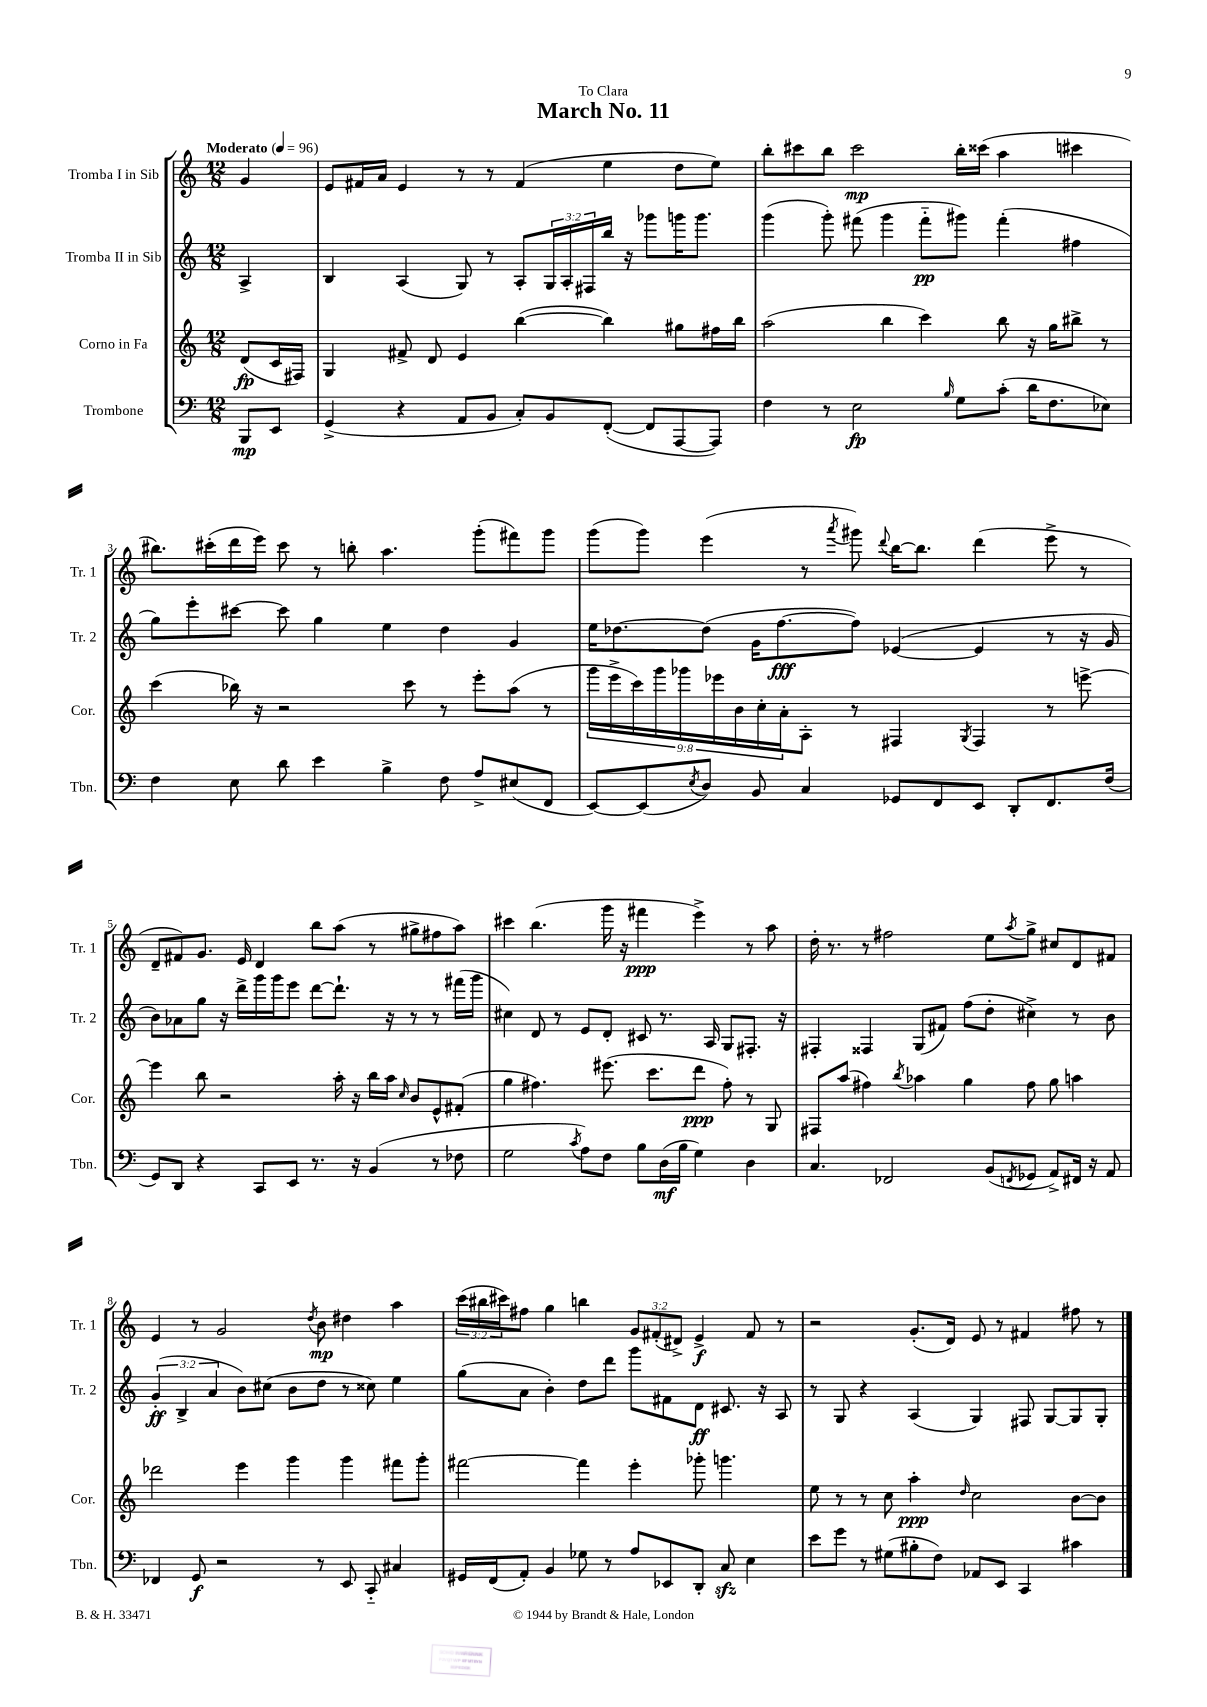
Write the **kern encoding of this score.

**kern	**dynam	**kern	**dynam	**kern	**dynam	**kern	**dynam
*part4	*part4	*part3	*part3	*part2	*part2	*part1	*part1
*staff4	*staff4	*staff3	*staff3	*staff2	*staff2	*staff1	*staff1
*I"Trombone	*	*I"Corno in Fa	*	*I"Tromba II in Sib	*	*I"Tromba I in Sib	*
*I'Tbn.	*	*I'Cor.	*	*I'Tr. 2	*	*I'Tr. 1	*
*clefF4	*	*clefG2	*	*clefG2	*	*clefG2	*
*k[]	*	*k[]	*	*k[]	*	*k[]	*
*M12/8	*	*M12/8	*	*M12/8	*	*M12/8	*
*MM96	*	*MM96	*	*MM96	*	*MM96	*
=	=	=	=	=	=	=	=
!	!	!	!	!	!	!LO:TX:a:B:t=Moderato	!
8BBB/L	mp	(8d/L	fp	4A^/	.	4g/	.
8EE/J	.	16c/L	.	.	.	.	.
.	.	16F#X/JJ)	.	.	.	.	.
=1	=1	=1	=1	=1	=1	=1	=1
(4GG^/	.	4G/	.	4B/	.	8e/L	.
.	.	.	.	.	.	16f#X/L	.
.	.	.	.	.	.	16a/JJ	.
4r	.	8f#X^/	.	(4A/	.	4e/	.
.	.	8d/	.	.	.	.	.
8AA/L	.	4e/	.	8G/)	.	8r	.
8BB/J	.	.	.	8r	.	8r	.
8C'/L)	.	([4bb\	.	8A'/L	.	(4f#/	.
8BB/	.	.	.	24G/L	.	.	.
.	.	.	.	24A'/	.	.	.
.	.	.	.	24F#X/	.	.	.
([8FF'/J	.	4bb\])	.	16bb/JJ	.	4ee\	.
.	.	.	.	16r	.	.	.
8FF/L]	.	.	.	8ggg-X\L	.	.	.
[8AAA/	.	8gg#X\L	.	16gggn\K	.	8dd\L	.
.	.	.	.	8.ggg\J	.	.	.
8AAA/J])	.	16ff#X\L	.	.	.	8ee\J)	.
.	.	16bb\JJ	.	.	.	.	.
=2	=2	=2	=2	=2	=2	=2	=2
4F\	.	(2aa\	.	(4ggg\	.	8bb'\L	.
.	.	.	.	.	.	8ccc#X\	.
8r	.	.	.	8ggg'\)	.	8bb\J	.
2E\	fp	.	.	(8fff#X\	.	2ccc#\	mp
.	.	4bb\	.	4ggg\	.	.	.
.	.	4ccc\)	.	8fff#\L	pp	.	.
16qqB/	.	.	.	.	.	.	.
8G\L	.	.	.	8ggg#X\J)	.	16bb'\LL	.
.	.	.	.	.	.	(16ccc##X\JJ	.
(8c'\J	.	8bb\	.	(4fff#'\	.	4aa\	.
16d\KL	.	16r	.	.	.	.	.
8.F\	.	16gg\KL	.	.	.	.	.
.	.	8bb#X^\J	.	4ff#X\	.	4ccc#X\	.
8E-X\J)	.	8r	.	.	.	.	.
!!LO:LB:g=z
=3	=3	=3	=3	=3	=3	=3	=3
4F\	.	(4ccc\	.	8gg\L)	.	8.bb#X\L)	.
.	.	.	.	8eee'\	.	.	.
.	.	.	.	.	.	(16ccc#X'\L	.
8E\	.	16bb-X\)	.	[8ccc#X\J	.	16ddd\	.
.	.	16r	.	.	.	16eee\JJ)	.
8d\	.	2r	.	8ccc#\]	.	8ccc#\	.
4e\	.	.	.	4gg\	.	8r	.
.	.	.	.	.	.	8bbn'\	.
4B^\	.	.	.	4ee\	.	4.aa\	.
.	.	8ccc\	.	.	.	.	.
8F\	.	8r	.	4dd\	.	.	.
8A^/L	.	8eee'\L	.	.	.	(8ggg'\L	.
(8E#X/	.	(8aa\J	.	4g/	.	8fff#X\)	.
8FF/J	.	8r	.	.	.	8ggg\J	.
=4	=4	=4	=4	=4	=4	=4	=4
[8EE/L)	.	18ggg\LL	.	16ee\KL	.	(8ggg\L	.
.	.	18eee^\	.	.	.	.	.
.	.	.	.	[8.dd-X\	.	.	.
.	.	18ccc\)	.	.	.	.	.
(8EE/]	.	.	.	.	.	8ggg\J)	.
.	.	18ggg\	.	.	.	.	.
.	.	18ggg-X\	.	.	.	.	.
8qE/	.	.	.	.	.	.	.
8D/J)	.	.	.	(8dd-\J]	.	(4eee\	.
.	.	18eee-X\	.	.	.	.	.
.	.	18b\	.	.	.	.	.
8BB/	.	.	.	16g\KL	.	.	.
.	.	18cc'\	.	.	.	.	.
.	.	.	.	[8.ff\	fff	.	.
.	.	18a'\J	.	.	.	.	.
4C/	.	8A'\J	.	.	.	8r	.
.	.	.	.	.	.	8qaaa/	.
.	.	8r	.	8ff\J])	.	8ggg#X\)	.
.	.	.	.	.	.	8qqddd/	.
8GG-X/L	.	4F#X/	.	([4e-X/	.	[16bb\KL	.
.	.	.	.	.	.	8.bb\J]	.
8FF/	.	.	.	.	.	.	.
.	.	8qG/	.	.	.	.	.
8EE/J	.	4F#/	.	4e-/]	.	(4ddd\	.
8DD'/L	.	.	.	.	.	.	.
8.FF/	.	8r	.	8r	.	8eee^\	.
.	.	[8eeen^\	.	16r	.	8r	.
(16F/Jk	.	.	.	16g/	.	.	.
!!LO:LB:g=z
=5	=5	=5	=5	=5	=5	=5	=5
8GG/L)	.	4eee\]	.	8b\L)	.	8d~/L	.
8DD/J	.	.	.	8a-X\	.	8f#X/)	.
4r	.	8bb\	.	8gg\J	.	8.g/J	.
.	.	2r	.	16r	.	.	.
.	.	.	.	16ddd^\LL	.	16e/	.
8CC/L	.	.	.	16ggg\	.	4d/	.
.	.	.	.	16ggg\J	.	.	.
8EE/J	.	.	.	8eee\J	.	.	.
8.r	.	.	.	[8ddd\L	.	8bb\L	.
.	.	16aa'\	.	8.ddd`\J]	.	(8aa\J	.
16r	.	16r	.	.	.	.	.
(4BB/	.	16bb\LL	.	.	.	8r	.
.	.	16aa\JJ	.	16r	.	.	.
.	.	16qqcc/	.	.	.	.	.
.	.	8b/L	.	8r	.	8gg#X^\L	.
8r	.	8e^^/	.	8r	.	8ff#X\	.
8F-X\	.	(8f#X'/J	.	(16fff#X\LL	.	8aa\J)	.
.	.	.	.	16ggg\JJ	.	.	.
=6	=6	=6	=6	=6	=6	=6	=6
2G\	.	4gg\	.	4cc#X\)	.	4ccc#X\	.
.	.	4.ff#X\)	.	8d/	.	(4.bb\	.
.	.	.	.	8r	.	.	.
8qc/	.	.	.	.	.	.	.
8A\L)	.	.	.	8e/L	.	.	.
8F\J	.	(8.eee#X\	.	8d'/J	.	16ggg\	.
.	.	.	.	.	.	16r	.
8B\L	.	.	.	8c#X/	.	4fff#X\	ppp
.	.	8.ccc\L	.	.	.	.	.
(16D\L	mf	.	.	8.r	.	.	.
16B\JJ	.	.	.	.	.	.	.
4G\)	.	8ddd\J	ppp	.	.	4eee^\)	.
.	.	.	.	16A/	.	.	.
.	.	8ff#'\)	.	8G/L	.	.	.
4D\	.	8r	.	8.F#X'/J	.	8r	.
.	.	8G/	.	.	.	8aa\	.
.	.	.	.	16r	.	.	.
=7	=7	=7	=7	=7	=7	=7	=7
4.C/	.	8F#X/L	.	4F#X'/	.	16dd'\	.
.	.	.	.	.	.	8.r	.
.	.	(8aa/J	.	.	.	.	.
.	.	4ff#X\)	.	4F##X/	.	8r	.
2FF-X/	.	.	.	.	.	2ff#X\	.
.	.	8qbb/	.	.	.	.	.
.	.	4aa-X\	.	(8G/L	.	.	.
.	.	.	.	8f#X/J)	.	.	.
.	.	4gg\	.	(8ff\L	.	.	.
(8BB/L	.	.	.	8dd'\J	.	8ee\L	.
8qFFn/	.	.	.	.	.	8qaa/	.
8GG-X/J	.	8ff#\	.	4cc#X^\)	.	8gg^\J	.
8AA^/L)	.	8gg\	.	.	.	8cc#X/L	.
16FF#X/Jk	.	4aan\	.	8r	.	8d/	.
16r	.	.	.	.	.	.	.
8AA/	.	.	.	8b\	.	8f#X/J	.
!!LO:LB:g=z
=8	=8	=8	=8	=8	=8	=8	=8
4FF-X/	.	2ddd-X\	.	(6g'/	ff	4e/	.
.	.	.	.	6B^/	.	.	.
8GG/	f	.	.	.	.	8r	.
.	.	.	.	6a/	.	.	.
2r	.	.	.	.	.	2g/	.
.	.	4eee\	.	8b\L)	.	.	.
.	.	.	.	(8cc#X\J	.	.	.
.	.	4ggg\	.	8b\L	.	.	.
.	.	.	.	.	.	8qdd/	.
8r	.	.	.	8dd\J	.	8b\	mp
8EE/	.	4ggg\	.	8r	.	4dd#X\	.
8CC/	.	.	.	8cc##X\)	.	.	.
4C#X/	.	8fff#X\L	.	4ee\	.	4aa\	.
.	.	8ggg'\J	.	.	.	.	.
=9	=9	=9	=9	=9	=9	=9	=9
16GG#X/LL	.	[2fff#X\	.	(8gg\L	.	(24ccc\LL	.
.	.	.	.	.	.	24bb#X\	.
(16FF/J	.	.	.	.	.	.	.
.	.	.	.	.	.	24ccc#X\J)	.
8AA'/J)	.	.	.	8a\J	.	8ff#X\J	.
4BB/	.	.	.	4b'\)	.	4gg\	.
8G-X\	.	4fff#\]	.	8dd\L	.	4bbn\	.
8r	.	.	.	8ddd\J	.	.	.
8A/L	.	4eee'\	.	8ggg\L	.	12g/L	.
.	.	.	.	.	.	(12f#X'/	.
8EE-X/	.	.	.	8f#X\	.	.	.
.	.	.	.	.	.	12d#X^/J)	.
8DD'/J	.	8ggg-X'\	.	8d\J	ff	4e^/	f
8Czz/	.	4.gggn\	.	8.c#X/	.	.	.
4E\	.	.	.	.	.	8f#/	.
.	.	.	.	16r	.	.	.
.	.	.	.	8A/	.	8r	.
=10	=10	=10	=10	=10	=10	=10	=10
8e\L	.	8ee\	.	8r	.	2r	.
8g\J	.	8r	.	8G/	.	.	.
8r	.	8r	.	4r	.	.	.
(8G#X\L	.	8cc\	.	.	.	.	.
8B#X'\	.	4aa'\	ppp	(4A/	.	(8.g'/L	.
8F\J)	.	.	.	.	.	.	.
.	.	.	.	.	.	16d/Jk)	.
.	.	16qqdd/	.	.	.	.	.
8AA-X/L	.	2cc\	.	4G/)	.	8e/	.
8EE/J	.	.	.	.	.	8r	.
4CC/	.	.	.	8F#X/	.	4f#X/	.
.	.	.	.	[8G/L	.	.	.
4c#X\	.	[8b\L	.	8G/]	.	8ff#X\	.
.	.	8b\J]	.	8G'/J	.	8r	.
==	==	==	==	==	==	==	==
*-	*-	*-	*-	*-	*-	*-	*-
